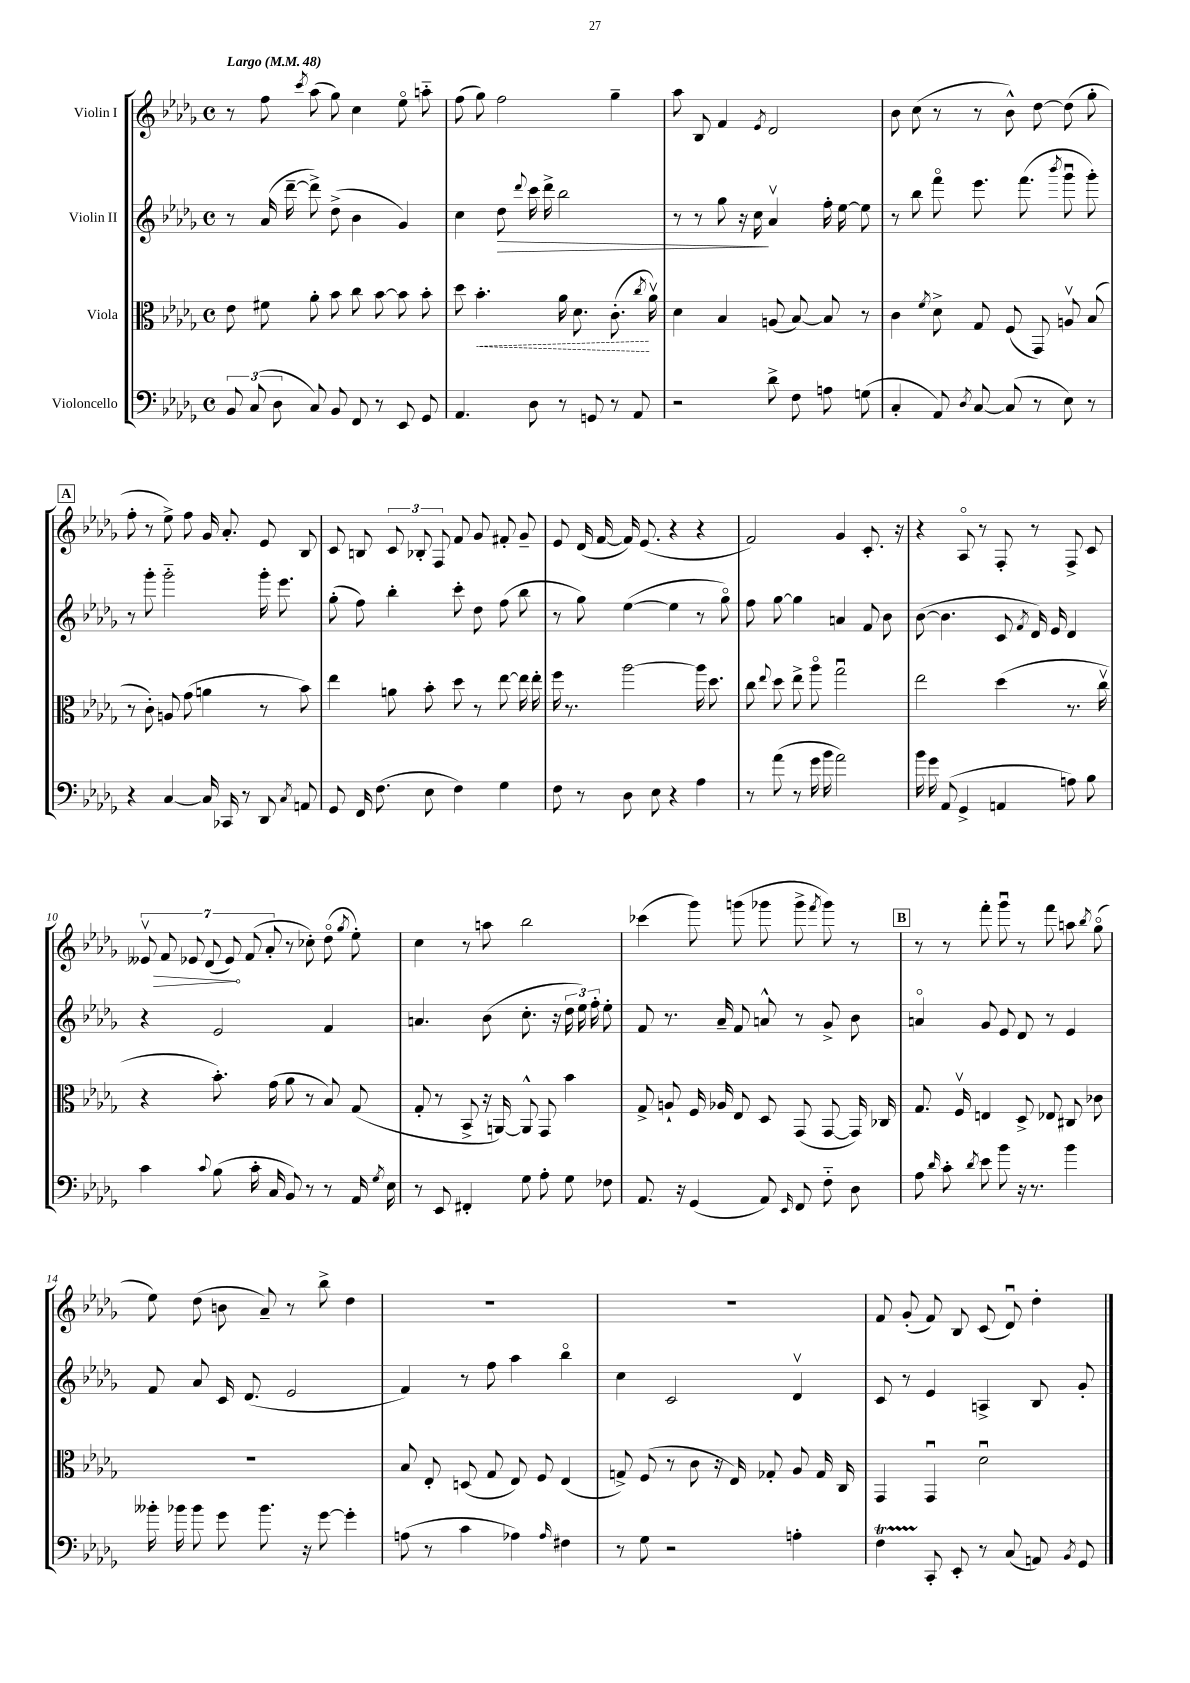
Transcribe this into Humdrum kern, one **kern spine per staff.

**kern	**kern	**dynam	**kern	**dynam	**kern	**dynam
*part4	*part3	*part3	*part2	*part2	*part1	*part1
*staff4	*staff3	*staff3	*staff2	*staff2	*staff1	*staff1
*I"Violoncello	*I"Viola	*	*I"Violin II	*	*I"Violin I	*
*clefF4	*clefC3	*	*clefG2	*	*clefG2	*
*k[b-e-a-d-g-]	*k[b-e-a-d-g-]	*	*k[b-e-a-d-g-]	*	*k[b-e-a-d-g-]	*
*M4/4	*M4/4	*	*M4/4	*	*M4/4	*
*met(c)	*met(c)	*	*met(c)	*	*met(c)	*
*MM48	*MM48	*	*MM48	*	*MM48	*
=1	=1	=1	=1	=1	=1	=1
!	!	!	!	!	!LO:TX:a:B:t=Largo	!
12BB-/	8e-\	.	8r	.	8r	.
(12C/	.	.	.	.	.	.
.	8f#X\	.	(16a-/	.	8ff\	.
12D-\	.	.	.	.	.	.
.	.	.	[16ddd-~\	.	.	.
.	.	.	.	.	8qccc/	.
8C/)	8a-'\	.	8ddd-^\])	.	(8aa-\	.
8BB-/	8b-\	.	(8dd-^\	.	8gg-\)	.
8FF/	8cc\	.	4b-\	.	4cc\	.
8r	[8b-\	.	.	.	.	.
8EE-/	8b-\]	.	4g-/)	.	8ee-\	.
8GG-/	8b-'\	.	.	.	8aan\	.
=2	=2	=2	=2	=2	=2	=2
4.AA-/	8dd-\	.	4cc\	.	(8ff\	.
!	!	!LO:HP:b	!	!	!	!
.	4.b-'\	<	.	.	8gg-\)	.
!	!	!	!	!LO:HP:b	!	!
.	.	.	8dd-\	>	2ff\	.
.	.	.	8qqddd-/	.	.	.
8D-\	.	.	16ccc\	.	.	.
.	.	.	16ddd-^\	.	.	.
8r	16a-\	.	2bb-\	.	.	.
.	8.d-\	.	.	.	.	.
8GGn/	.	.	.	.	.	.
8r	(8.c'\	.	.	.	4gg-~\	.
8AA-/	.	.	.	.	.	.
.	8qcc/	.	.	.	.	.
.	16a-v\)	[	.	.	.	.
=3	=3	=3	=3	=3	=3	=3
2r	4d-\	.	8r	.	8aa-\	.
.	.	.	8r	.	8B-/	.
.	4B-/	.	8gg-\	.	4f/	.
.	.	.	16r	.	.	.
.	.	.	16cc\	.	.	.
.	.	.	.	.	8qe-/	.
8d-^\	(8An/	.	4a-v/	]	2d-/	.
8F\	[8B-/)	.	.	.	.	.
8An\	8B-/]	.	16ff'\	.	.	.
.	.	.	[16ee-\	.	.	.
(8Gn\	8r	.	8ee-\]	.	.	.
=4	=4	=4	=4	=4	=4	=4
4C'/	4c\	.	8r	.	8b-\	.
.	.	.	8bb-\	.	(8cc\	.
.	8qf/	.	.	.	.	.
8AA-/)	8d-^\	.	8fff\	.	8r	.
8qD-/	.	.	.	.	.	.
[8C/	8G-/	.	8.eee-\	.	8r	.
(8C/]	(8F/	.	.	.	8b-^^\)	.
.	.	.	(8.fff\	.	.	.
8r	8GG-/)	.	.	.	[8dd-\	.
.	.	.	8qbbb-/	.	.	.
8E-\)	8Anv/	.	8ggg-u\	.	(8dd-\]	.
8r	(8B-/	.	8ggg-'\)	.	8gg-'\	.
!!LO:LB:g=z
!!LO:REH:place=s1:t=A
=5	=5	=5	=5	=5	=5	=5
4r	8r	.	8r	.	8ff'\	.
.	8c'\)	.	8ggg-'\	.	8r	.
[4C/	8An/	.	2ggg-\	.	8ee-^\)	.
.	(8g-\	.	.	.	8ff\	.
16C/]	4an\	.	.	.	16g-/	.
16CC-X/	.	.	.	.	8.a-'/	.
8r	.	.	.	.	.	.
8DD-/	8r	.	16ggg-'\	.	8e-/	.
.	.	.	8.eee-\	.	.	.
8qC/	.	.	.	.	.	.
8AAn/	8b-\)	.	.	.	8B-/	.
=6	=6	=6	=6	=6	=6	=6
8GG-/	4ee-\	.	(8gg-'\	.	8c/	.
16FF/	.	.	8ff\)	.	8Bn/	.
(8.F\	.	.	.	.	.	.
.	8an\	.	4bb-'\	.	12c/	.
.	.	.	.	.	12B-X'/	.
8E-\	8b-'\	.	.	.	.	.
.	.	.	.	.	12F/	.
4F\)	8dd-\	.	8ccc'\	.	8f/	.
.	8r	.	8dd-\	.	8g-/	.
4G-\	[8ee-\	.	(8ff\	.	8f#X'/	.
.	16ee-\]	.	8bb-\	.	8g-~/	.
.	16ee-'\	.	.	.	.	.
=7	=7	=7	=7	=7	=7	=7
8F\	16ff\	.	8r	.	8e-/	.
.	8.r	.	.	.	.	.
8r	.	.	8gg-\)	.	(16d-/	.
.	.	.	.	.	[16f/	.
8D-\	[2aa-\	.	([4ee-\	.	16f/])	.
.	.	.	.	.	(8.e-/	.
8E-\	.	.	.	.	.	.
4r	.	.	4ee-\]	.	4r	.
4A-\	16aa-\]	.	8r	.	4r	.
.	8.dd-\	.	.	.	.	.
.	.	.	8gg-\)	.	.	.
=8	=8	=8	=8	=8	=8	=8
8r	8cc\	.	8ff\	.	2f/)	.
.	8qqee-/	.	.	.	.	.
(8a-\	8dd-\	.	[8gg-\	.	.	.
8r	8ee-^\	.	4gg-\]	.	.	.
16g-\	8aa-\	.	.	.	.	.
16b-\	.	.	.	.	.	.
2a-\)	2gg-u\	.	4an/	.	4g-/	.
.	.	.	8f/	.	8.c'/	.
.	.	.	8b-\	.	.	.
.	.	.	.	.	16r	.
=9	=9	=9	=9	=9	=9	=9
16b-\	2ee-\	.	([8b-\	.	4r	.
16g-\	.	.	.	.	.	.
(8AA-/	.	.	4.b-\]	.	.	.
4GG-^/	.	.	.	.	8A-/	.
.	.	.	.	.	8r	.
4AAn/	(4dd-\	.	8c/	.	8F'/	.
.	.	.	8qf/	.	.	.
.	.	.	16d-/)	.	8r	.
.	.	.	16e-/	.	.	.
8An\)	8.r	.	4d-/	.	8F^/	.
8B-\	.	.	.	.	8c/	.
.	16ccv\	.	.	.	.	.
!!LO:LB:g=z
=10	=10	=10	=10	=10	=10	=10
4c\	4r	.	4r	.	14e--Xv/	.
!	!	!	!	!	!	!LO:HP:b
.	.	.	.	.	14f/	>
.	.	.	.	.	14e-X/	.
.	.	.	.	.	(14d-/	.
8qqc/	.	.	.	.	.	.
(8B-\	8.b-'\)	.	2e-/	.	.	.
.	.	.	.	.	14e-/)	.
.	.	.	.	.	(14f/	]
16c'\	.	.	.	.	.	.
.	.	.	.	.	14a-'/	.
16C/	(16g-\	.	.	.	.	.
8BB-/)	8a-\	.	.	.	8r	.
8r	8r	.	.	.	8cc-X'\)	.
8r	8B-/)	.	4f/	.	(8dd-\	.
.	.	.	.	.	8qgg-/	.
16AA-/	(8G-/	.	.	.	8ee-'\)	.
8qG-/	.	.	.	.	.	.
16E-\	.	.	.	.	.	.
=11	=11	=11	=11	=11	=11	=11
8r	8G-'/	.	4.an/	.	4cc\	.
8EE-/	8r	.	.	.	.	.
4FF#X'/	8BB-^/	.	.	.	8r	.
.	16r	.	(8b-\	.	8aan\	.
.	[16AAn/)	.	.	.	.	.
8G-\	8AA^^/]	.	8.cc'\	.	2bb-\	.
8A-'\	8GG-/	.	.	.	.	.
.	.	.	16r	.	.	.
8G-\	4b-\	.	24dd-\	.	.	.
.	.	.	24ee-\)	.	.	.
.	.	.	24ff'\	.	.	.
8F-X\	.	.	8ee-'\	.	.	.
=12	=12	=12	=12	=12	=12	=12
8.AA-/	8G-^/	.	8f/	.	(4ccc-X\	.
.	8An`/	.	8.r	.	.	.
16r	.	.	.	.	.	.
(4GG-/	16F/	.	.	.	8ggg-\)	.
.	16A-X/	.	16a-~/	.	.	.
.	8E-/	.	8f/	.	(8gggn\	.
8AA-/)	8D-/	.	8an^^/	.	8ggg-X\	.
16qqEE-/	.	.	.	.	.	.
8FF/	(8GG-/	.	8r	.	8ggg-^\	.
.	.	.	.	.	8qfff/	.
8F\	[8GG-/	.	8g-^/	.	8ggg-\)	.
8D-\	16GG-/])	.	8b-\	.	8r	.
.	16C-X/	.	.	.	.	.
!!LO:REH:place=s1:t=B
=13	=13	=13	=13	=13	=13	=13
8A-\	8.G-/	.	4an/	.	8r	.
16qqd-/	.	.	.	.	.	.
8c'\	.	.	.	.	8r	.
.	16Fv/	.	.	.	.	.
8qd-/	.	.	.	.	.	.
8e-\	4En/	.	8g-/	.	8fff'\	.
8b-\	.	.	8e-/	.	8ggg-u\	.
16r	8D-^/	.	8d-/	.	8r	.
8.r	.	.	.	.	.	.
.	8E-X/	.	8r	.	8fff\	.
4b-\	8C#X/	.	4e-/	.	8aan\	.
.	.	.	.	.	8qbb-/	.
.	8c-X\	.	.	.	(8gg-\	.
!!LO:LB:g=z
=14	=14	=14	=14	=14	=14	=14
16b--X'\	1r	.	8f/	.	8ee-\)	.
16b-X\	.	.	.	.	.	.
8b-\	.	.	8a-/	.	(8dd-\	.
8g-\	.	.	16c/	.	8bn\	.
.	.	.	(8.d-/	.	.	.
8.b-\	.	.	.	.	8a-~/)	.
.	.	.	2e-/	.	8r	.
16r	.	.	.	.	.	.
[8g-\	.	.	.	.	8bb-^\	.
4g-'\]	.	.	.	.	4dd-\	.
=15	=15	=15	=15	=15	=15	=15
(8An\	8B-/	.	4f/)	.	1r	.
8r	8E-'/	.	.	.	.	.
4c\	(8Dn/	.	8r	.	.	.
.	8G-/	.	8ff\	.	.	.
4A-X\)	8E-/)	.	4aa-\	.	.	.
.	8F/	.	.	.	.	.
16qqA-/	.	.	.	.	.	.
4F#X\	(4E-/	.	4bb-\	.	.	.
=16	=16	=16	=16	=16	=16	=16
8r	8Gn^/)	.	4cc\	.	1r	.
8G-\	(8F/	.	.	.	.	.
2r	8r	.	2c/	.	.	.
.	8c\	.	.	.	.	.
.	16r	.	.	.	.	.
.	16E-/)	.	.	.	.	.
.	8G-X'/	.	.	.	.	.
4An'\	8A-/	.	4d-v/	.	.	.
.	16G-/	.	.	.	.	.
.	16C/	.	.	.	.	.
=17	=17	=17	=17	=17	=17	=17
4Ft\	4GG-/	.	8c/	.	8f/	.
.	.	.	8r	.	(8g-'/	.
8CC'/	4GG-u/	.	4e-/	.	8f/)	.
8EE-'/	.	.	.	.	8B-/	.
8r	2d-u\	.	4An^/	.	(8c/	.
(8C/	.	.	.	.	8d-u/)	.
8AAn/)	.	.	8B-/	.	4dd-'\	.
8qBB-/	.	.	.	.	.	.
8GG-/	.	.	8g-'/	.	.	.
==	==	==	==	==	==	==
*-	*-	*-	*-	*-	*-	*-
